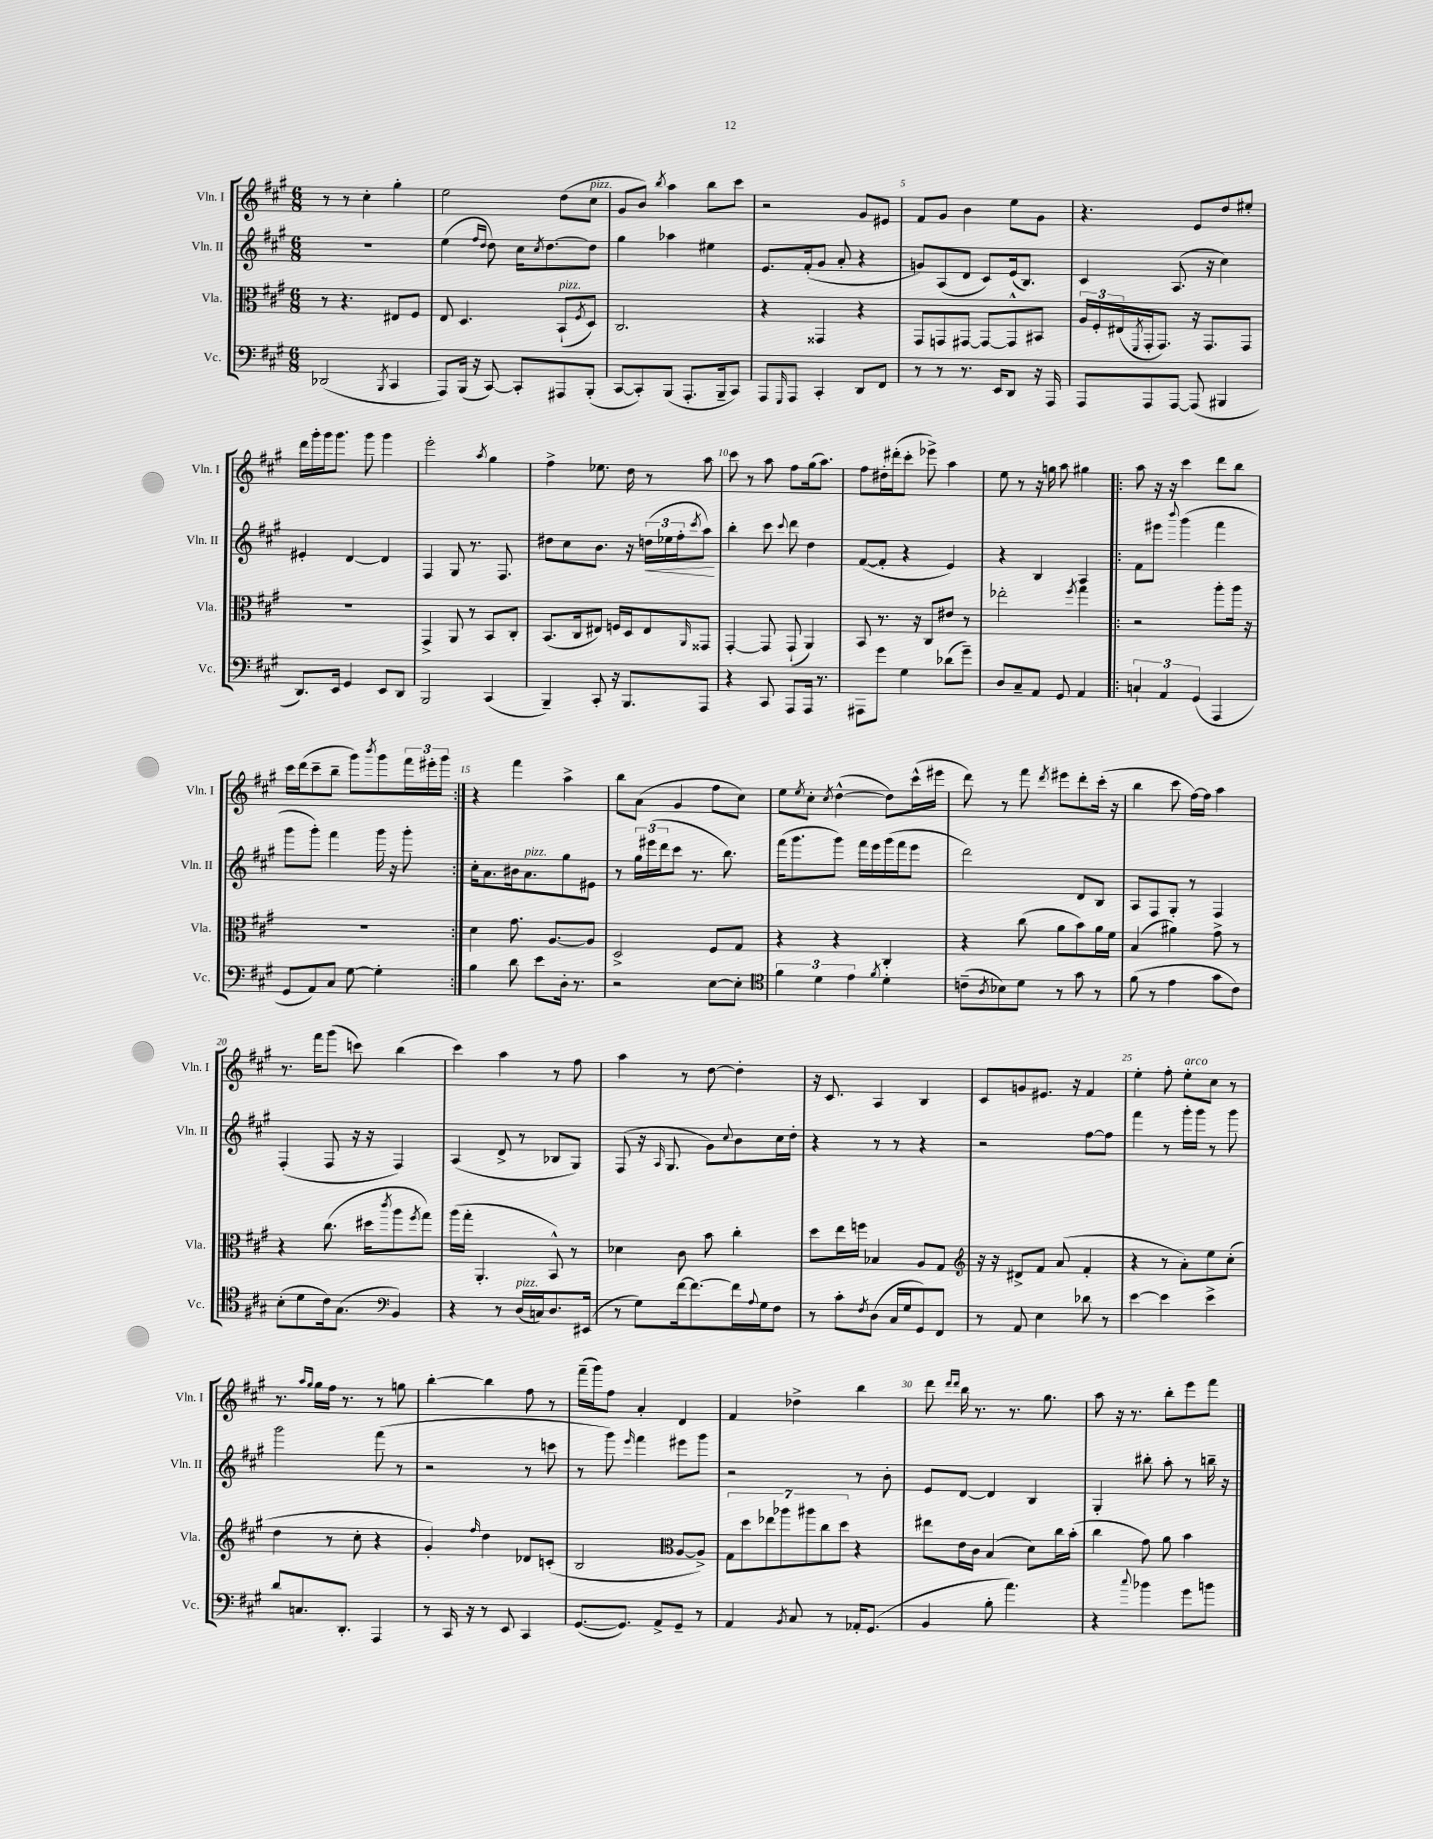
<<
\new StaffGroup <<
\new Staff = "s0" \with { instrumentName = "Vln. I" shortInstrumentName = "Vln. I" } {
    \clef treble \key a \major \numericTimeSignature \time 6/8
    r8 r8 cis''4-. gis''4-. |
    e''2 d''8( cis''8^\markup { \italic "pizz." } |
    gis'8 b'8) \acciaccatura { b''8 } a''4 b''8 cis'''8 |
    r2 gis'8 eis'8 |
    fis'8 gis'8 b'4 e''8 gis'8 |
    r4. e'8 d''8 eis''8-. |
    d'''16 gis'''16-. gis'''16 gis'''8. gis'''8 gis'''4 |
    e'''2-. \acciaccatura { a''8 } gis''4 |
    fis''4-> ees''8. d''16 r8 a''8 |
    cis'''8 r8 a''8 fis''8 gis''16( a''8.) |
    fis''8 dis''16-. dis'''16-.( cis'''8-. ees'''8->) a''4 |
    e''8 r8 r16 g''16 a''8 gis''4 |
    \repeat volta 2 { a''8 r16 r16 cis'''4 d'''8 b''8 |
    cis'''16 d'''16( cis'''8-- b''8-- gis'''8) \acciaccatura { b'''8 } gis'''8 \tuplet 3/2 { fis'''16 eis'''16-. gis'''16 } | }
    r4 fis'''4 a''4-> |
    b''8 a'8( gis'4 fis''8 cis''8) |
    e''8 \acciaccatura { e''8 } cis''8-. \acciaccatura { cis''8 } d''4~-^( d''8) cis'''16-^( eis'''16 |
    d'''8) r8 fis'''8 \acciaccatura { d'''8 } eis'''8 d'''8-. cis'''16-.( r16 |
    b''4 cis'''8 fis''16~) fis''16 a''4 |
    r8. fis'''16 gis'''8( c'''8) b''4( |
    cis'''4) a''4 r8 fis''8 |
    a''4 r8 d''8~ d''4-. |
    r16 cis'8. a4 b4 |
    cis'8 g'8 eis'8. r16 fis'4 |
    e''4-. fis''8-. e''8-.^\markup { \italic "arco" } cis''8 r8 |
    r8. \grace { a''16 gis''16 } gis''16 fis''16 r8. r8 g''8 |
    b''4~-. b''4 fis''8 r8 |
    fis'''16--( gis'''16) fis''8 a'4-. d'4 |
    fis'4 des''4-> b''4 |
    d'''8 \grace { d'''16 d'''16 } b''16 r8. r8. gis''8. |
    a''8 r16 r8. b''8-. e'''8 fis'''8 \bar "|." |
}
\new Staff = "s1" \with { instrumentName = "Vln. II" shortInstrumentName = "Vln. II" } {
    \clef treble \key a \major \numericTimeSignature \time 6/8
    R2. |
    e''4( \grace { fis''16 d''16 } d''8) cis''16 \acciaccatura { cis''8 } d''8.~ d''8 |
    gis''4 aes''4 eis''4 |
    e'8. fis'16-.( gis'8 a'8-. r4 |
    g'8) a8( d'8 cis'8) e'16( b8.) |
    cis'4 a8.( r16 cis''4) |
    eis'4-. d'4~ d'4 |
    fis4 gis8 r8. fis8. |
    dis''8 cis''8 b'8. r16 \tuplet 3/2 { d''16\<( ees''16 fis''16-. } \acciaccatura { cis'''8 } a''8\!) |
    b''4-. cis'''8 \appoggiatura { cis'''8 } d'''8 d''4 |
    fis'8~( fis'8-. r4 e'4) |
    r4 b4 a4 |
    \repeat volta 2 { fis'8 eis'''8 \appoggiatura { b'''8 } gis'''4( fis'''4 |
    gis'''8 gis'''8-.) fis'''4 gis'''16 r16 gis'''8-. | }
    cis''16-. a'8. bis'16 a'8.^\markup { \italic "pizz." } gis''8 eis'8 |
    r8 \tuplet 3/2 { gis''16 eis'''16( d'''16 } cis'''8 r8. b''8.) |
    fis'''16( gis'''8. gis'''8) fis'''16 e'''16 gis'''16( fis'''16 e'''8 |
    d'''2) d'8 b8 |
    a8 fis8 gis8-. r8 fis4 |
    fis4-.( fis8 r16 r16 fis4) |
    a4( d'8-> r8 bes8 gis8) |
    fis8( r16 \grace { a16 } gis8. gis'8) \appoggiatura { cis''8 } b'8 cis''16 d''16-. |
    r4 r8 r8 r4 |
    r2 fis''8~ fis''8 |
    fis'''4 r8 gis'''16-. gis'''16 r8 gis'''8 |
    gis'''2 fis'''8( r8 |
    r2 r8 c'''8 |
    r8 gis'''8) \grace { e'''16 } fis'''4 eis'''8 gis'''8 |
    r2 r8 b'8-. |
    e'8 d'8~ d'4 b4 |
    gis4-. bis''8-. a''8-. r8 b''16-- r16 \bar "|." |
}
\new Staff = "s2" \with { instrumentName = "Vla." shortInstrumentName = "Vla." } {
    \clef alto \key a \major \numericTimeSignature \time 6/8
    r8 r4. eis8 fis8 |
    e8 d4. b,8-!^\markup { \italic "pizz." }( \acciaccatura { fis8 } d8) |
    cis2. |
    r4 gisis,4 r4 |
    gis,8 g,8 gis,8~ gis,8~ gis,8-^ bis,8 |
    \tuplet 3/2 { a16 fis16-. eis16( } \acciaccatura { fis,8 } gis,16-. gis,8.) r16 gis,8. gis,8 |
    R2. |
    gis,4-> a,8 r8 b,8 cis8-. |
    b,8.( cis16 eis8) f16 d16 eis8 \grace { a,16 } gisis,8 |
    gis,4~-. gis,8 gis,8-!( a,4) |
    b,8 r8. r16 cis8 eis'8 r8 |
    ees''2-. \acciaccatura { fis''8 } gis''4 |
    \repeat volta 2 { r2 a''8-. a''16 r16 |
    R2. | }
    d'4 gis'8. a8.~ a8 |
    d2-> fis8 gis8 |
    r4 r4 cis4-. |
    r4 cis''8( a'8 b'8) a'16 fis'16 |
    b4( ais'4) gis'8-> r8 |
    r4 cis''8.( dis''16 \acciaccatura { cis'''8 } a''8 \acciaccatura { fis''8 } gis''8) |
    a''16( gis''16-. a,4.-. b,8-^) r8 |
    des'4 cis'8 b'8 cis''4-. |
    d''8 e''16 f''16 bes4 a8 gis8 |
    \clef treble r16 r16 dis'8-> fis'8 a'8( fis'4-. |
    r4 r8 a'8-.) e''8 cis''8-.( |
    d''4 r8 cis''8-. r4 |
    gis'4-.) \grace { fis''16 } d''4 des'8 c'8-.( |
    b2 \clef alto a8~ a8->) |
    \tuplet 7/4 { gis8 d''8 ees''8 aes''8 ais''8 cis''8 d''8 } r4 |
    eis''8 e'16 cis'16 b4( d'8) cis''16 b'16-.( |
    cis''4 gis'8) a'8 b'4 \bar "|." |
}
\new Staff = "s3" \with { instrumentName = "Vc." shortInstrumentName = "Vc." } {
    \clef bass \key a \major \numericTimeSignature \time 6/8
    des,2( \acciaccatura { b,,8 } cis,4 |
    a,,8) b,,16( r16 cis,8~) cis,8-. ais,,8 b,,8-.( |
    cis,8~ cis,8-.) b,,8( a,,8.-. b,,16-- cis,8) |
    a,,8 \grace { gis,,16 } a,,8 cis,4-. d,8 fis,8 |
    r8 r8 r8. e,16 d,8 r16 a,,16 |
    a,,8 a,,8 a,,8~ a,,8( bis,,4 |
    d,8.) e,16 gis,4 e,8 d,8 |
    b,,2 cis,4( |
    b,,4--) cis,8-. r16 b,,8. a,,8 |
    r4 cis,8 a,,8 a,,16 r8. |
    ais,,8 gis'8 gis4 des'8( gis'8--) |
    d8 cis8-- a,8 gis,8 a,4 |
    \repeat volta 2 { \tuplet 3/2 { c4-! a,4 gis,4( } a,,4 |
    gis,8 a,8) cis8 gis8~ gis4-. | }
    b4 d'8 e'8 d16-. r8. |
    r2 e8~ e8-. |
    \clef tenor \tuplet 3/2 { fis'4 d'4 e'4 } \acciaccatura { fis'8 } d'4-. |
    c'8--( \acciaccatura { a8 } bes8) d'8 r8 gis'8 r8 |
    fis'8( r8 e'4 gis'8 cis'8) |
    b8-.( d'8 cis'16) gis8.( \clef bass b,4) |
    r4 r8 d16^\markup { \italic "pizz." }( c16) d8. eis,16( |
    r8 gis8) fis'16~ fis'8.~ fis'16 \appoggiatura { a8 } gis16 fis8 |
    r8 cis'8-. \acciaccatura { fis8 } d8( cis16 gis16 gis,8) fis,8 |
    r8 a,8 e4 des'8 r8 |
    e'4~ e'4 e'4-> |
    d'8 c8. d,8.-. a,,4 |
    r8 cis,16 r16 r8 e,8 cis,4 |
    gis,8.~( gis,8.) a,8-> gis,8-- r8 |
    a,4 \acciaccatura { b,8 } cis8 r8 aes,16-. gis,8.( |
    b,4 b8-. a'4.) |
    r4 \appoggiatura { cis''8 } bes'4 gis'8 b'8 \bar "|." |
}
>>
>>
\layout { \context { \Score \override BarNumber.break-visibility = ##(#f #t #t) barNumberVisibility = #(every-nth-bar-number-visible 5) } }
